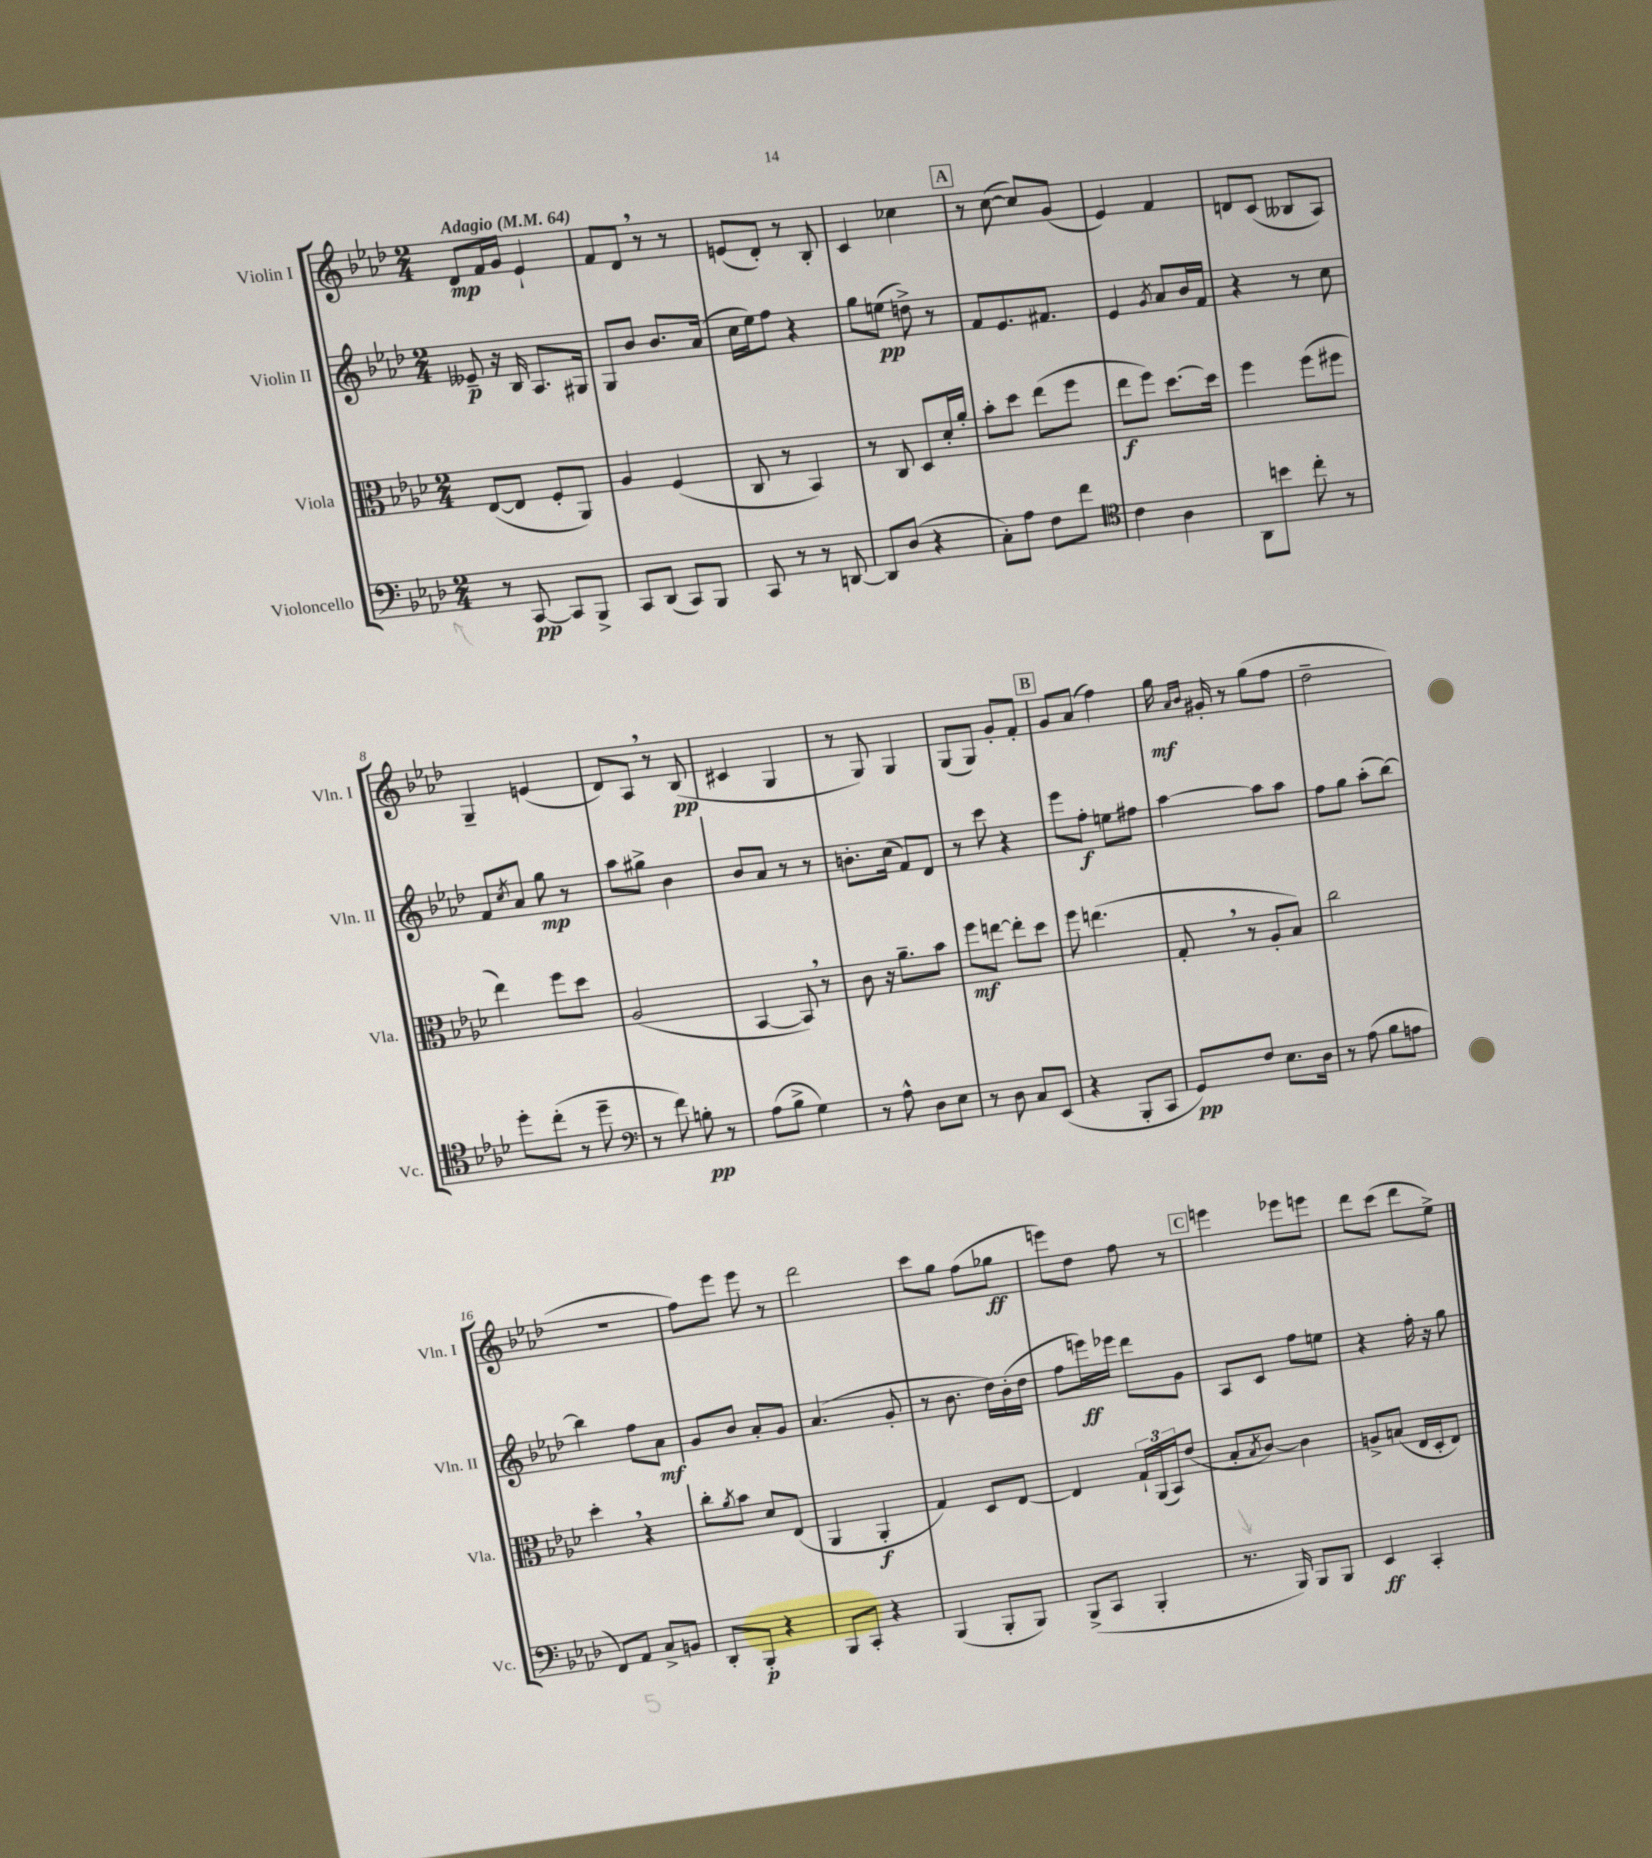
<<
\new StaffGroup <<
\new Staff = "s0" \with { instrumentName = "Violin I" shortInstrumentName = "Vln. I" } {
    \clef treble \key aes \major \numericTimeSignature \time 2/4 \tempo "Adagio" 4 = 64
    des'8\mp f'16 g'16 ees'4-! |
    f'8 des'8 \breathe r8 r8 |
    e'8( des'8-.) r8 bes8-. |
    c'4 ces''4 |
    \mark \markup { \box "A" } r8 c''8~( c''8) g'8( |
    ees'4) f'4 |
    d'8 c'8( beses8 aes8) |
    g4-- e'4( |
    des'8) aes8 \breathe r8 bes8\pp( |
    cis'4 g4 |
    r8 g8) g4 |
    g8( g8) g'8-. f'8-. |
    \mark \markup { \box "B" } g'8 aes'8( f''4) |
    g''16\mf \grace { aes'16 bes'16 } gis'16-. r8 g''8( f''8 |
    des''2-- |
    R2 |
    f''8) ees'''8 ees'''8 r8 |
    des'''2 |
    c'''8 g''8 f''8( ges''8\ff |
    e'''8) des''8 f''8 r8 |
    \mark \markup { \box "C" } e'''4 ees'''8 e'''8 |
    des'''8 c'''8( des'''8 ees''8->) \bar "|." |
}
\new Staff = "s1" \with { instrumentName = "Violin II" shortInstrumentName = "Vln. II" } {
    \clef treble \key aes \major \numericTimeSignature \time 2/4
    eeses'8--\p r16 bes16 aes8. gis16 |
    g8 bes'8 bes'8. aes'16( |
    c''16 ees''16) f''8 r4 |
    g''8 e''8\pp( d''8->) r8 |
    \mark \markup { \box "A" } f'8 ees'8. fis'8. |
    ees'4 \acciaccatura { g'8 } aes'8 bes'16 f'16 |
    r4 r8 c''8 |
    f'8 \acciaccatura { c''8 } aes'8 g''8\mp r8 |
    aes''8 gis''8-> bes'4 |
    bes'8 aes'8 r8 r8 |
    b'8.-. c''16( f'8) des'8 |
    r8 c'''8 r4 |
    \mark \markup { \box "B" } ees'''8 f''8-.\f e''8 fis''8 |
    aes''4~ aes''8 aes''8 |
    f''8 g''8 aes''8-.( bes''8~) |
    bes''4 f''8 aes'8\mf |
    g'8 bes'8 aes'8-. g'8 |
    aes'4.( g'8-. |
    r8 bes'8. des''16) bes'16-.( des''16 |
    f''8 e'''16\ff) ees'''16 des'''8 g'8 |
    \mark \markup { \box "C" } aes8 c'8 f''8 e''8 |
    r4 f''16-. r16 g''8 \bar "|." |
}
\new Staff = "s2" \with { instrumentName = "Viola" shortInstrumentName = "Vla." } {
    \clef alto \key aes \major \numericTimeSignature \time 2/4
    ees8~( ees8 f8-. aes,8) |
    aes4 f4( |
    c8 r8 bes,4) |
    r8 c8 des8 des'16-. aes'16-. |
    \mark \markup { \box "A" } bes'8-. des''8 ees''8( f''8 |
    ees''8\f f''8) des''8.~ des''16 |
    f''4 f''8( fis''8 |
    ees''4) f''8 des''8 |
    aes2( |
    bes,4~ bes,8) \breathe r8 |
    c'8 r16 aes'8.-- bes'8 |
    f''8\mf e''8~ e''8-. des''8 |
    \mark \markup { \box "B" } f''8 e''4.( |
    g8-. \breathe r8 aes8-. bes8) |
    c''2 |
    des''4-. \breathe r4 |
    c''8-. \acciaccatura { aes'8 } bes'8 des'8 ees8( |
    aes,4 aes,4-.\f |
    g4) des8 ees8~ |
    ees4 \tuplet 3/2 { g16-! aes,16( bes,16) } ees'8( |
    \mark \markup { \box "C" } bes8-. \acciaccatura { bes8 } c'8~) c'4 |
    a8-> b8( ees16 des16-. ees8) \bar "|." |
}
\new Staff = "s3" \with { instrumentName = "Violoncello" shortInstrumentName = "Vc." } {
    \clef bass \key aes \major \numericTimeSignature \time 2/4
    r8 c,8~\pp c,8 bes,,8-> |
    c,8 des,8( c,8) bes,,8 |
    c,8 r8 r8 d,8~ |
    d,8 des8( r4 |
    \mark \markup { \box "A" } c8-.) aes8 f8 f'8 |
    \clef tenor c'4 aes4 |
    aes,8 b'8 c''8-. r8 |
    des''8-. c''8-.( r8 des''8-- |
    \clef bass r8 f'8) b8-.\pp r8 |
    aes8( bes8-> g4) |
    r8 aes8-^ des8 ees8 |
    r8 des8 c8 ees,8( |
    \mark \markup { \box "B" } r4 bes,,8-. c,8 |
    g,8\pp) f8 ees8. des16 |
    r8 aes8( bes8 a8 |
    f,8) aes,8 c8-> b,8 |
    des,8-. bes,,8-.\p r4 |
    bes,,8 c,8-. r4 |
    bes,,4( bes,,8-. bes,,8) |
    bes,,8->( c,8 bes,,4-. |
    \mark \markup { \box "C" } r8. bes,,16) bes,,8 bes,,8 |
    ees,4\ff c,4-. \bar "|." |
}
>>
>>
